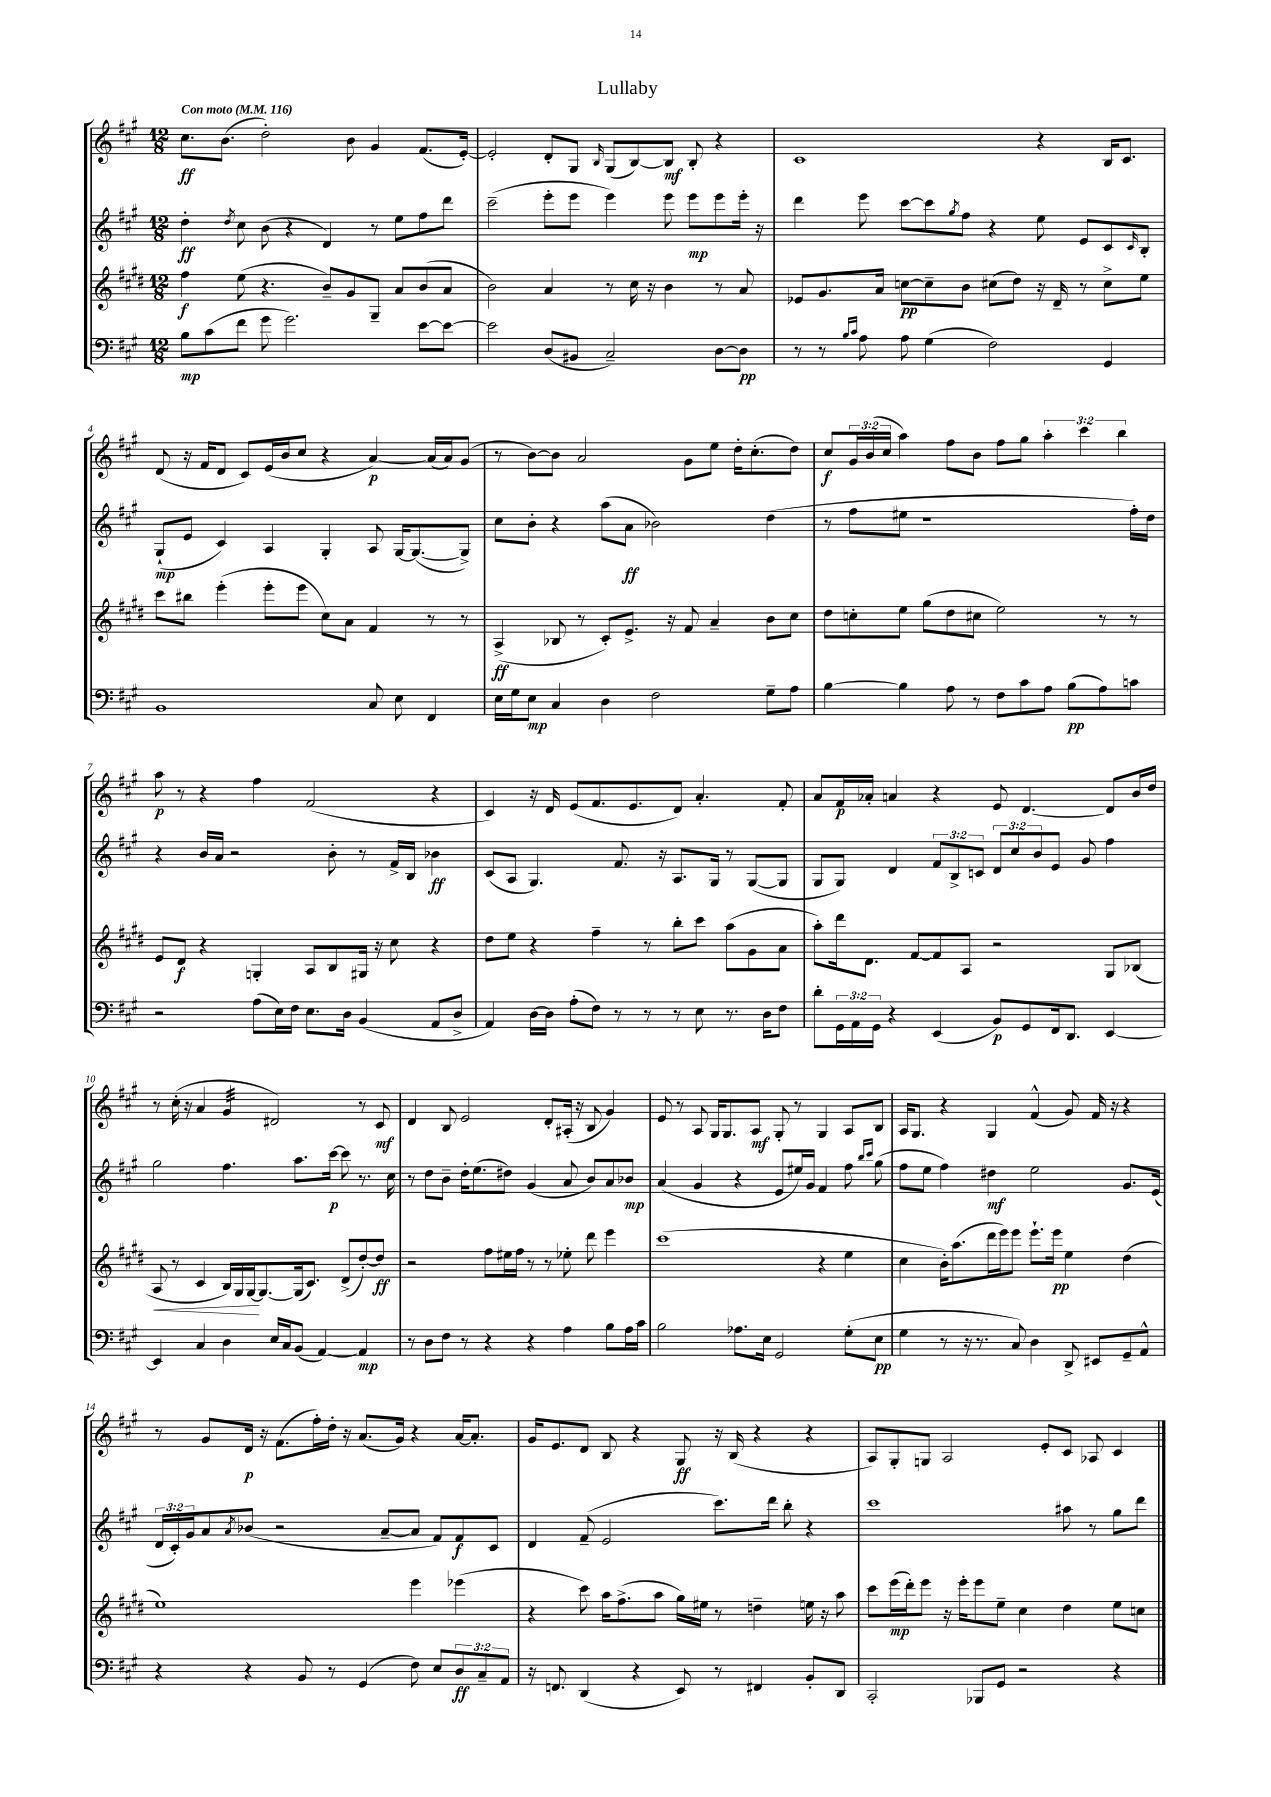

**kern	**kern	**kern	**kern
*staff4	*staff3	*staff2	*staff1
*clefF4	*clefG2	*clefG2	*clefG2
*k[f#c#g#]	*k[f#c#g#d#]	*k[f#c#g#]	*k[f#c#g#]
*M12/8	*M12/8	*M12/8	*M12/8
*MM116	*MM116	*MM116	*MM116
8B	4ff#	4dd'	8.cc#
(8c#	.	.	.
.	.	.	(8.b
.	.	8qdd	.
8f#	(8ee	8cc#	.
8g#	4.r	(8b	2dd')
2.g#)	.	4r	.
.	8b~)	4d)	.
.	8g#	.	8b
.	8G#~	8r	4g#
.	8a	8ee	.
[8e	(8b	8ff#	(8.f#
8e_	8a	8ddd	.
.	.	.	[16e')
=	=	=	=
2e]	2b)	(2ccc#~	2e']
(8D	4a	8eee'	8d'
8BB#	.	8eee	8G#
.	.	.	16qqB
2C#~)	8r	4eee)	(8G#
.	16cc#	.	[8B)
.	16r	.	.
.	4b	8eee	8B]
.	.	8eee	8B'
[8D	8r	8eee	4r
8D]	8a	16eee'	.
.	.	16r	.
=	=	=	=
8r	8e-	4ddd	1c#
8r	8.g#	.	.
16qqB	.	.	.
16qqc#	.	.	.
8A	.	8eee	.
.	16a	.	.
8A	[8cc	[8ccc#	.
(4G#	8cc~]	8ccc#]	.
.	.	8qgg#	.
.	8b	8ff#	.
2F#)	(8cc#	4r	.
.	8dd#)	.	.
.	16r	8ee	4r
.	16d#~	.	.
.	8r	8e	.
4GG#	8cc#^	8c#	16B
.	.	.	8.c#
.	.	16qqc#	.
.	8ee	8B'	.
=	=	=	=
1BB	8ccc#	(8G#`	(8d
.	8bb#	8e	16r
.	.	.	16f#
.	(4eee'	4c#)	8d
.	.	.	8c#)
.	8eee'	4A	(16e
.	.	.	16b
.	8eee	.	8cc#
.	8cc#)	4G#'	4r
.	8a	.	.
8C#	4f#	8A	[4a)
8E	.	[16G#	.
.	.	(8.G#_	.
4FF#	8r	.	(16a]
.	.	.	16a)
.	8r	8G#^])	(8g#
=	=	=	=
16E	(4A^	8cc#	8r
16G#	.	.	.
8E	.	8b'	[8b)
4C#	8B-	4r	8b]
.	8r	.	2a
4D	8c#')	(8aa	.
.	8.e^	8a	.
2F#	.	2b-)	.
.	16r	.	.
.	8f#	.	8g#
.	4a~	.	8ee
.	.	.	16dd'
.	.	.	(8.cc#'
8G#~	8b	(4dd	.
8A	8cc#	.	8dd)
=	=	=	=
[4B	8dd#	8r	8cc#
.	8cc'	8ff#	24g#
.	.	.	(24b
.	.	.	24cc#
4B]	8ee	8ee#	4aa)
.	(8gg#	1r	.
8A	8dd#	.	8ff#
8r	8cc#	.	8b
8F#	2ee)	.	8ff#
8c#	.	.	8gg#
8A	.	.	6aa'
(8B	.	.	.
.	.	.	6ccc#
8A)	8r	.	.
.	.	.	6bb
8c	8r	16ff#')	.
.	.	16dd	.
=	=	=	=
2r	8e	4r	8aa
.	8d#	.	8r
.	4r	16b	4r
.	.	16a	.
.	.	2r	.
(8A	4G'	.	4ff#
16E)	.	.	.
16F#	.	.	.
8.E	8A	.	(2f#
.	8B	8b'	.
16D	.	.	.
(4BB	16G#	8r	.
.	16r	.	.
.	8cc#	16f#^	.
.	.	16B	.
8AA	4r	4b-	4r
8D^	.	.	.
=	=	=	=
4AA)	8dd#	(8c#	4c#)
.	8ee	8A	.
[16D	4r	4.G#)	16r
16D]	.	.	16d
(8A'	.	.	(8e
8F#)	4ff#~	.	8.f#
8r	.	8.f#	.
.	.	.	8.e
8r	8r	.	.
.	.	16r	.
8r	8bb'	8.A	8d)
8E	8ccc#	.	4.a'
.	.	16G#	.
8.r	(8aa	8r	.
.	8g#	([8G#	.
16D	.	.	.
8F#	8a	8G#]	8f#'
=	=	=	=
8d'	8aa')	8G#	8a
24GG#	16ddd#	8G#)	16f#
24AA	.	.	.
.	8.d#	.	16a-'
24GG#	.	.	.
4r	.	4d	4a
.	[8f#	.	.
(4EE	8f#]	12f#	4r
.	.	12B^	.
.	8A	.	.
.	.	12c	.
8BB)	2r	12d	8e
.	.	12cc#	.
8GG#	.	.	[4.d
.	.	12b	.
16FF#	.	8e	.
8.DD	.	.	.
.	.	8g#	.
[4EE	8G#	4ff#	8d]
.	(8B-	.	16b
.	.	.	16dd
=	=	=	=
4EE]	8A	2gg#	8r
.	8r	.	(16cc#'
.	.	.	16r
4C#	4c#	.	4a
4D	16B)	4.ff#	4g#
.	16G#	.	.
.	[16G#	.	.
.	8.G#_	.	.
16E	.	.	2d#)
16C#	.	.	.
(8BB	(16G#]	8.aa	.
.	8.c#)	.	.
[4AA)	.	.	.
.	.	[16ccc#	.
.	(8d#^	8ccc#]	.
4AA]	[8dd#')	8.r	8r
.	8dd#]	.	8c#
.	.	16cc#	.
=	=	=	=
8r	2r	8r	4d
8D	.	8dd	.
8F#	.	8b~	8B
8r	.	16dd'	2e
.	.	(8.ee	.
4r	8ff#	.	.
.	16ee#	8dd#)	.
.	16ff#	.	.
4r	8r	(4g#	.
.	8r	.	8d'
4A	8ee-'	8a	(16A#'
.	.	.	16r
.	8ddd#	8b)	8B
8B	4eee	8a	4g#)
16A	.	8b-	.
16c#	.	.	.
=	=	=	=
2B	(1ccc#	(4a	8e
.	.	.	8r
.	.	4g#	8A
.	.	.	16G#
.	.	.	8.G#
8.A-	.	4r	.
.	.	.	8A
16E	.	.	.
2GG#	.	8e	8G#'
.	.	16ee#)	8r
.	.	16g#	.
.	4r	4f#	4G#
(8G#'	4ee	8ff#	8A
.	.	16qqbb	.
.	.	16qqccc#	.
8E	.	(8gg#	8B
=	=	=	=
4G#	4cc#	8ff#	16A
.	.	.	8.G#
.	.	8ee	.
8r	16b')	4ff#)	4r
.	(8.aa	.	.
16r	.	.	.
8.r	.	.	.
.	16ddd#	4dd#	4G#
.	16eee)	.	.
8C#)	8eee	.	.
4D	8.eee`	2ee	(4f#^^
.	16eee	.	.
8DD^	4ee	.	8g#)
8EE#	.	.	16f#
.	.	.	16r
8GG#~	(4dd#	8.g#	4r
8AA^^	.	.	.
.	.	(16e	.
=	=	=	=
4r	1ee)	24d	8r
.	.	24c#')	.
.	.	24g#	.
.	.	8a	8g#
.	.	8qa	.
4r	.	(8b-	16d
.	.	.	16r
.	.	2r	(8.f#
8BB	.	.	.
.	.	.	16ff#')
8r	.	.	16dd'
.	.	.	16r
(4GG#	.	.	(8.a
.	.	[8a~	.
.	.	.	16g#)
8F#)	4eee	8a]	4r
8E	.	8f#)	.
12D	(4eee-	8f#	[16a
.	.	.	8.a']
12C#~	.	.	.
.	.	8c#	.
12AA	.	.	.
=	=	=	=
16r	4r	4d	16g#
8.FF	.	.	8.e
(4DD	8ccc#)	(8f#~	8d
.	16aa	2e	8B
.	(8.ff#^	.	.
4r	.	.	4r
.	8aa	.	.
8EE)	16gg#)	.	8G#
.	16ee#	.	.
8r	8r	8.ccc#)	16r
.	.	.	(16B
4FF#	4dd~	.	4r
.	.	16ddd	.
.	.	8bb'	.
8BB'	16ee	4r	4r
.	16r	.	.
8DD	8aa	.	.
=	=	=	=
2CC#'	8ccc#	1ccc#	8A)
.	(16eee	.	8G#'
.	16ddd#')	.	.
.	8eee	.	8G
.	16r	.	2A
.	16eee'	.	.
8BBB-	8eee	.	.
8GG#	8ee~	.	.
2r	4cc#	.	.
.	.	.	8e'
.	4dd#	8aa#	8c#
.	.	8r	8A-
4r	8ee	8gg#	4c#
.	8cc	8ddd	.
==	==	==	==
*-	*-	*-	*-
